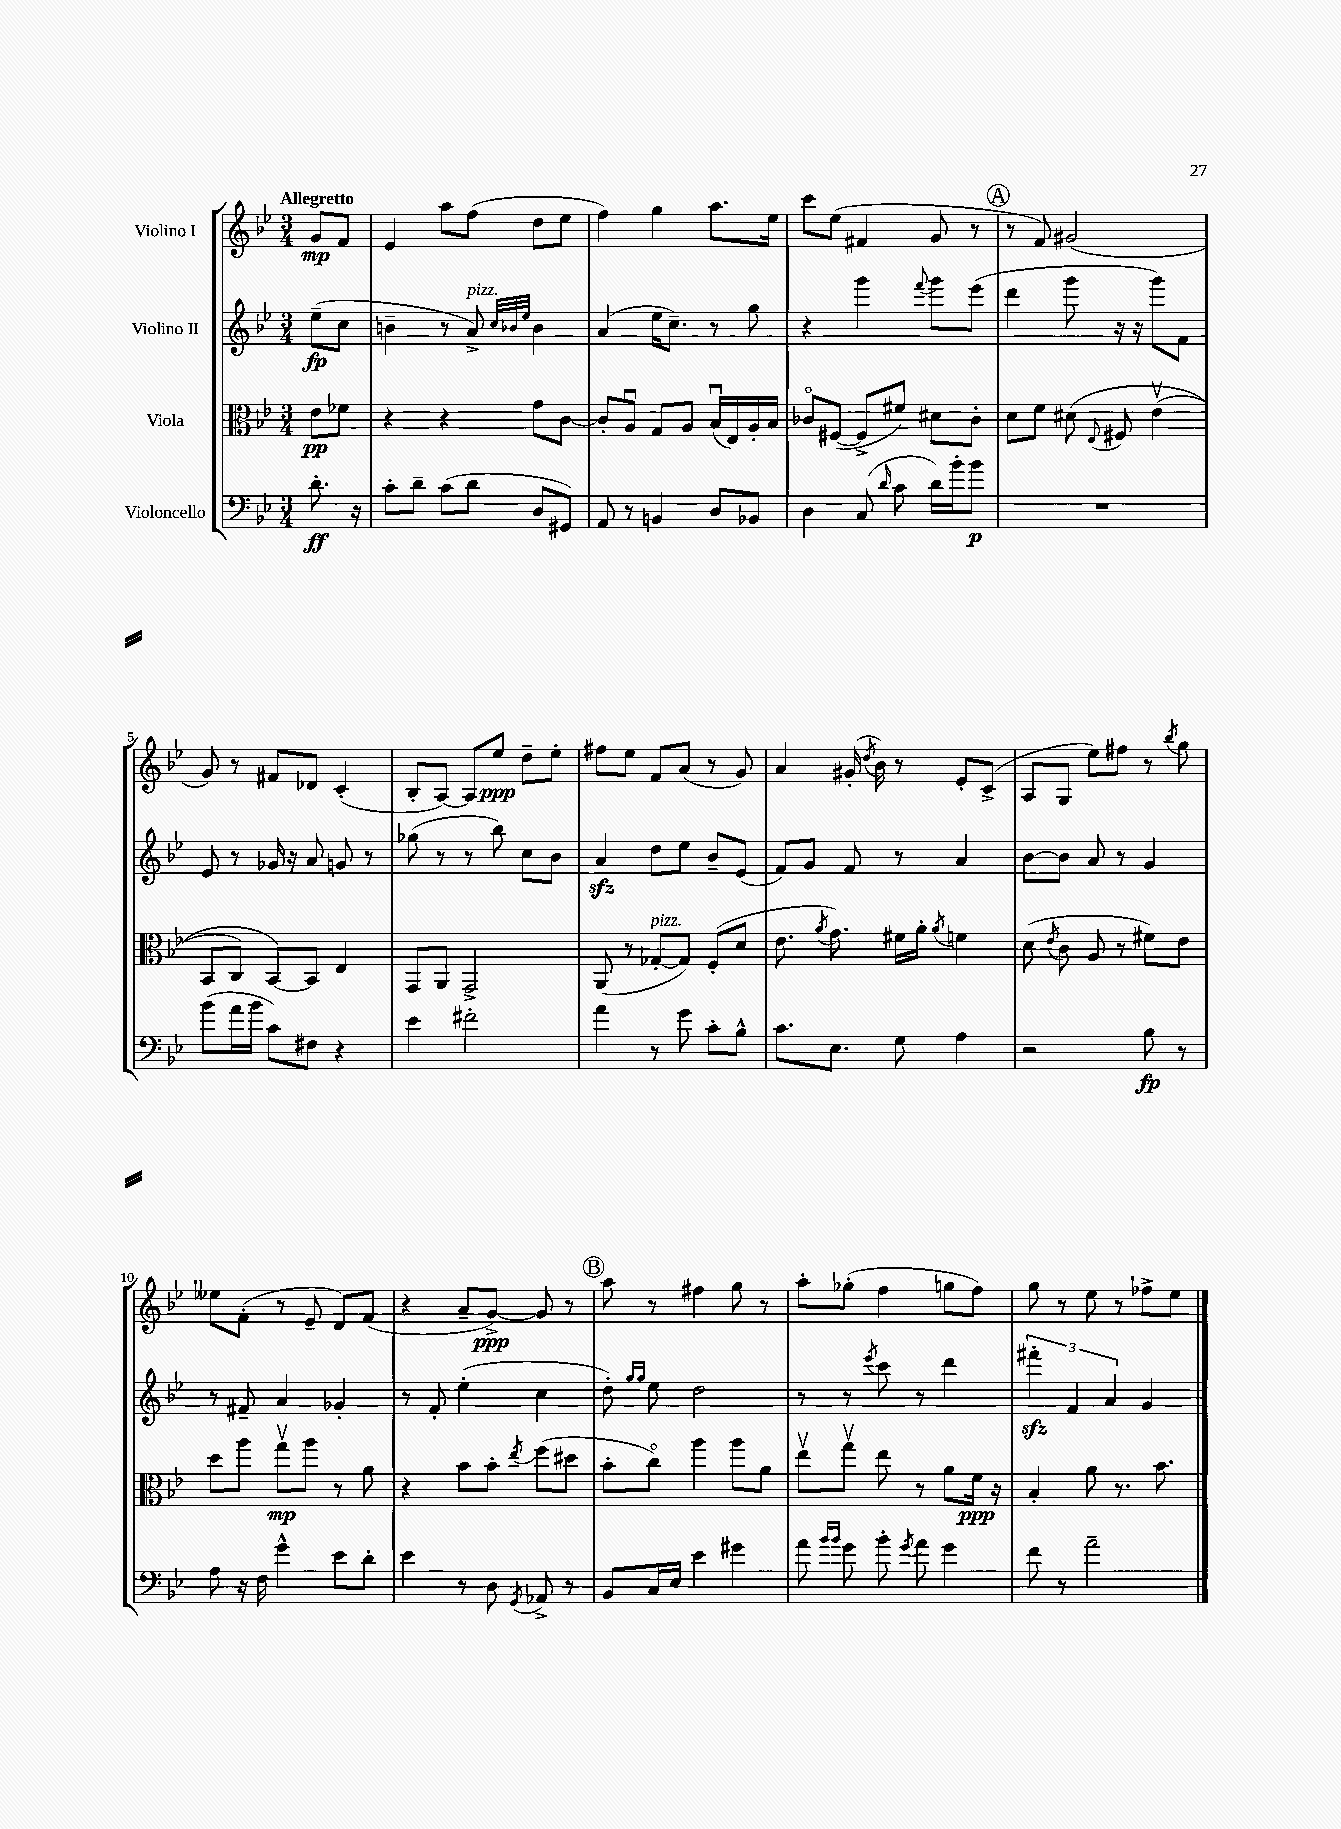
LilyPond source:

<<
\new StaffGroup <<
\new Staff = "s0" \with { instrumentName = "Violino I" } {
    \clef treble \key bes \major \numericTimeSignature \time 3/4 \partial 4 \tempo "Allegretto"
    \autoBeamOff g'8[\mp f'8] |
    ees'4 a''8[ f''8]( d''8[ ees''8] |
    f''4) g''4 a''8.[ ees''16] |
    c'''8[ ees''8]( fis'4 g'8 r8 |
    \mark \markup { \circle "A" } r8 f'8) gis'2( |
    g'8) r8 fis'8[ des'8] c'4-.( |
    bes8[-. a8]~) a8[ ees''8]\ppp d''8[-- ees''8]-. |
    fis''8[ ees''8] f'8[ a'8]( r8 g'8) |
    a'4 gis'16-.( \acciaccatura { d''8 } bes'16) r8 ees'8[-. c'8]->( |
    a8[ g8] ees''8[) fis''8] r8 \acciaccatura { bes''8 } g''8 |
    eeses''8[ f'8]-.( r8 ees'8-- d'8[) f'8]( |
    r4 a'8[-- g'8]~->\ppp) g'8 r8 |
    \mark \markup { \circle "B" } a''8 r8 fis''4 g''8 r8 |
    a''8[-. ges''8]-.( f''4 g''8[ f''8]) |
    g''8 r8 ees''8 r8 fes''8[-> ees''8] \bar "|." |
}
\new Staff = "s1" \with { instrumentName = "Violino II" } {
    \clef treble \key bes \major \numericTimeSignature \time 3/4 \partial 4
    \autoBeamOff ees''8[--\fp( c''8] |
    b'4-- r8 a'8->^\markup { \italic "pizz." }) \grace { c''32[ bes'32 ees''32] } bes'4 |
    a'4( ees''16[ c''8.]--) r8 g''8 |
    r4 g'''4 \appoggiatura { f'''8 } g'''8[ ees'''8]( |
    \mark \markup { \circle "A" } d'''4 g'''8 r16 r16 g'''8[) f'8] |
    ees'8 r8 ges'16 r16 a'8 g'8 r8 |
    ges''8( r8 r8 bes''8) c''8[ bes'8] |
    a'4\sfz d''8[ ees''8] bes'8[-- ees'8]( |
    f'8[) g'8] f'8 r8 a'4 |
    bes'8[~ bes'8] a'8 r8 g'4 |
    r8 fis'8-- a'4 ges'4-. |
    r8 f'8-. ees''4-.( c''4 |
    \mark \markup { \circle "B" } d''8-.) \grace { g''16[ g''16] } ees''8 d''2 |
    r8 r8 \acciaccatura { ees'''8 } c'''8 r8 d'''4 |
    \tuplet 3/2 { fis'''4-.\sfz f'4 a'4 } g'4 \bar "|." |
}
\new Staff = "s2" \with { instrumentName = "Viola" } {
    \clef alto \key bes \major \numericTimeSignature \time 3/4 \partial 4
    \autoBeamOff ees'8[\pp fes'8] |
    r4 r4 g'8[ c'8]~ |
    c'8[-. a8]\downbow g8[ a8] bes16[\downbow( ees16) a16-. bes16] |
    ces'8[\flageolet fis8]~( fis8[-> fis'8]) dis'8[ ces'8]-. |
    \mark \markup { \circle "A" } d'8[ f'8] dis'8\( \appoggiatura { ees8 } fis8 ees'4\upbow( |
    bes,8[ c8]) bes,8[~\) bes,8] ees4 |
    g,8[ a,8] g,2-> |
    a,8( r8 ges8[~-.^\markup { \italic "pizz." } ges8]) f8[-.( d'8] |
    ees'8. \acciaccatura { a'8 } g'8.) fis'16[ a'16]-. \acciaccatura { a'8 } f'4 |
    d'8( \acciaccatura { ees'8 } c'8 a8 r8 fis'8[) ees'8] |
    d''8[ a''8] g''8[\upbow\mp a''8] r8 a'8 |
    r4 bes'8[ bes'8]-. \acciaccatura { ees''8 } f''8[( dis''8] |
    \mark \markup { \circle "B" } bes'8[-. c''8]\flageolet) a''4 a''8[ a'8] |
    ees''8[\upbow g''8]\upbow ees''8 r8 a'8[ f'16]\ppp r16 |
    bes4-. a'8 r8. bes'8. \bar "|." |
}
\new Staff = "s3" \with { instrumentName = "Violoncello" } {
    \clef bass \key bes \major \numericTimeSignature \time 3/4 \partial 4
    \autoBeamOff d'8.-.\ff r16 |
    c'8[-. d'8]-- c'8[( d'8] d8[ gis,8]) |
    a,8 r8 b,4 d8[ bes,8] |
    d4 c8( \grace { d'16 } c'8 d'16[) bes'16-. bes'8]\p |
    \mark \markup { \circle "A" } R2. |
    bes'8[( a'16 bes'16] c'8[) fis8] r4 |
    ees'4 fis'2-. |
    a'4 r8 g'8 c'8[-. bes8]-^ |
    c'8.[ ees8.] g8 a4 |
    r2 bes8\fp r8 |
    a8 r16 f16 g'4-^ ees'8[ d'8]-. |
    ees'4 r8 d8 \acciaccatura { g,8 } aes,8-> r8 |
    \mark \markup { \circle "B" } bes,8[ c16 ees16] ees'4 gis'4 |
    a'8 \grace { bes'16[ bes'16] } g'8 bes'8-. \acciaccatura { g'8 } a'8 g'4 |
    f'8 r8 a'2-- \bar "|." |
}
>>
>>
